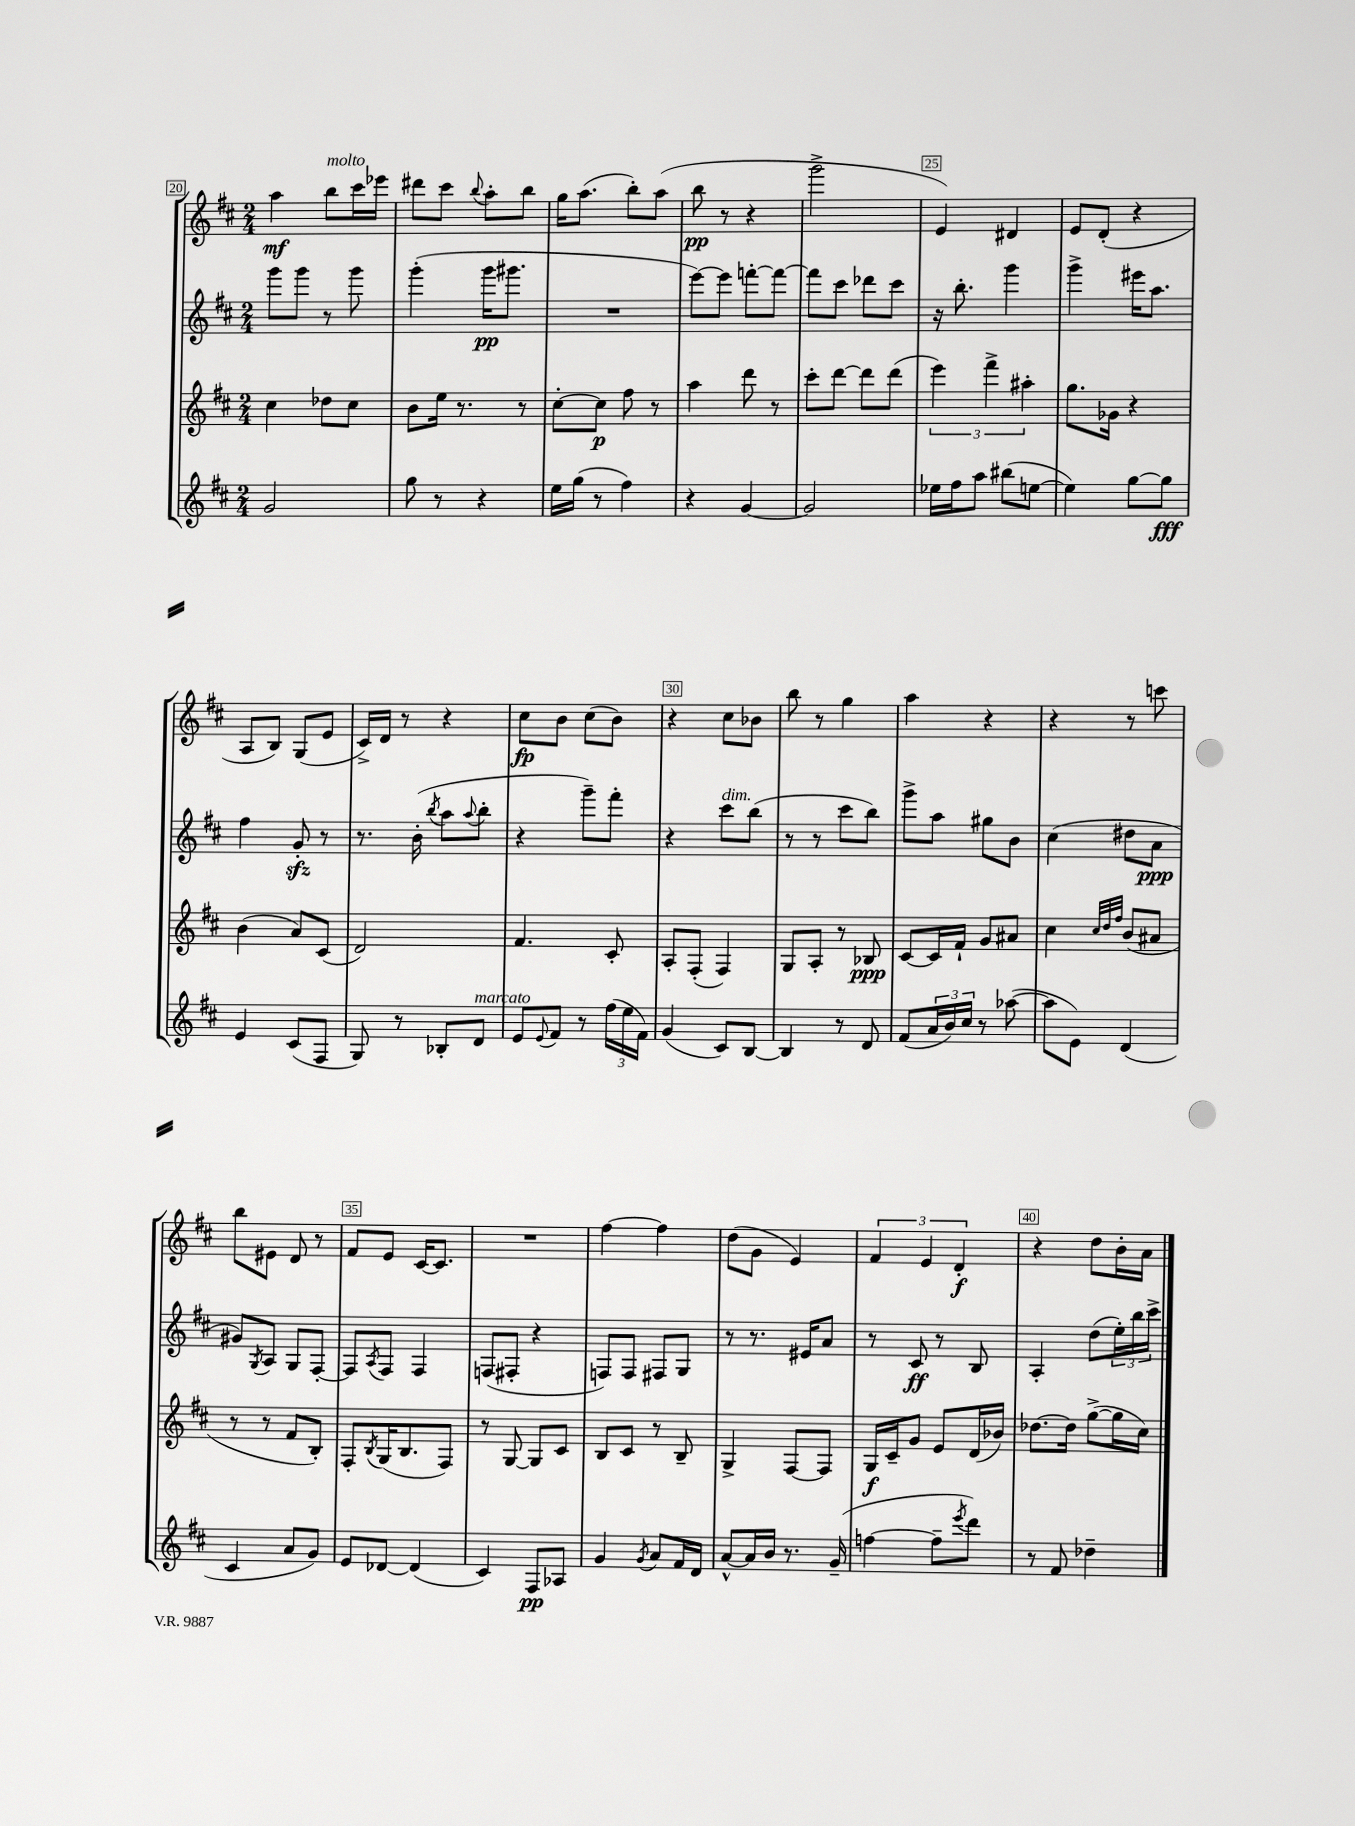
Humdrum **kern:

**kern	**dynam	**kern	**dynam	**kern	**dynam	**kern	**dynam
*part4	*part4	*part3	*part3	*part2	*part2	*part1	*part1
*staff4	*staff4	*staff3	*staff3	*staff2	*staff2	*staff1	*staff1
*clefG2	*	*clefG2	*	*clefG2	*	*clefG2	*
*k[f#c#]	*	*k[f#c#]	*	*k[f#c#]	*	*k[f#c#]	*
*M2/4	*	*M2/4	*	*M2/4	*	*M2/4	*
=20	=20	=20	=20	=20	=20	=20	=20
2g/	.	4cc#\	.	8ggg\L	.	4aa\	mf
.	.	.	.	8ggg\J	.	.	.
!	!	!	!	!	!	!LO:TX:a:i:t=molto	!
.	.	8dd-X\L	.	8r	.	8bb\L	.
.	.	8cc#\J	.	8ggg\	.	16ccc#\L	.
.	.	.	.	.	.	16eee-X\JJ	.
=21	=21	=21	=21	=21	=21	=21	=21
8gg\	.	8b\L	.	(4ggg'\	.	8ddd#X\L	.
8r	.	16ee\Jk	.	.	.	8ccc#\J	.
.	.	8.r	.	.	.	.	.
.	.	.	.	.	.	8qqbb/	.
4r	.	.	.	16ggg\KL	pp	8aa'\L	.
.	.	.	.	8.ggg#X\J	.	.	.
.	.	8r	.	.	.	8bb\J	.
=22	=22	=22	=22	=22	=22	=22	=22
16ee\LL	.	[8cc#'\L	.	2r	.	16gg\KL	.
(16gg\JJ	.	.	.	.	.	(8.aa\J	.
8r	.	8cc#\J]	p	.	.	.	.
4ff#\)	.	8ff#\	.	.	.	8bb'\L)	.
.	.	8r	.	.	.	(8aa\J	.
=23	=23	=23	=23	=23	=23	=23	=23
4r	.	4aa\	.	[8eee\L)	.	8bb\	pp
.	.	.	.	8eee\J]	.	8r	.
[4g/	.	8ddd\	.	[8fffn'\L	.	4r	.
.	.	8r	.	8fff\J_	.	.	.
=24	=24	=24	=24	=24	=24	=24	=24
2g/]	.	8ccc#'\L	.	8fff\L]	.	2ggg^\	.
.	.	[8ddd\J	.	8ccc#\J	.	.	.
.	.	8ddd\L]	.	8ddd-X\L	.	.	.
.	.	(8ddd\J	.	8ccc#\J	.	.	.
=25	=25	=25	=25	=25	=25	=25	=25
16ee-X\LL	.	6eee\)	.	16r	.	4e/)	.
16ff#\J	.	.	.	8.bb'\	.	.	.
8aa\J	.	.	.	.	.	.	.
.	.	6fff#^\	.	.	.	.	.
(8bb#X\L	.	.	.	4ggg\	.	4d#X/	.
.	.	6aa#X'\	.	.	.	.	.
[8een\J	.	.	.	.	.	.	.
=26	=26	=26	=26	=26	=26	=26	=26
4ee\])	.	8.gg\L	.	4ggg^\	.	8e/L	.
.	.	.	.	.	.	(8d'/J	.
.	.	16g-X\Jk	.	.	.	.	.
[8gg\L	.	4r	.	16eee#X\KL	.	4r	.
.	.	.	.	8.aa\J	.	.	.
8gg\J]	fff	.	.	.	.	.	.
!!LO:LB:g=z
=27	=27	=27	=27	=27	=27	=27	=27
4e/	.	(4b\	.	4ff#\	.	8A/L	.
.	.	.	.	.	.	8B/J)	.
(8c#/L	.	8a/L)	.	8gzz'/	.	(8G/L	.
8F#/J	.	(8c#/J	.	8r	.	8e/J	.
=28	=28	=28	=28	=28	=28	=28	=28
8G/)	.	2d/)	.	8.r	.	16c#^/LL)	.
.	.	.	.	.	.	16d/JJ	.
8r	.	.	.	.	.	8r	.
.	.	.	.	(16b'\	.	.	.
.	.	.	.	8qbb/	.	.	.
8B-X'/L	.	.	.	8aa\L	.	4r	.
.	.	.	.	8qqaa/	.	.	.
!LO:TX:a:i:t=marcato	!	!	!	!	!	!	!
8d/J	.	.	.	8bb'\J	.	.	.
=29	=29	=29	=29	=29	=29	=29	=29
8e/L	.	4.f#/	.	4r	.	8cc#\L	fp
8qqe/	.	.	.	.	.	.	.
8f#/J	.	.	.	.	.	8b\J	.
8r	.	.	.	8ggg~\L)	.	(8cc#\L	.
(24ff#\LL	.	8c#'/	.	8fff#'\J	.	8b\J)	.
24ee\	.	.	.	.	.	.	.
24f#\JJ)	.	.	.	.	.	.	.
=30	=30	=30	=30	=30	=30	=30	=30
(4g/	.	8A'/L	.	4r	.	4r	.
.	.	(8F#'/J	.	.	.	.	.
!	!	!	!	!LO:TX:a:i:t=dim.	!	!	!
8c#/L)	.	4F#/)	.	8ccc#\L	.	8cc#\L	.
[8B/J	.	.	.	(8bb\J	.	8b-X\J	.
=31	=31	=31	=31	=31	=31	=31	=31
4B/]	.	8G/L	.	8r	.	8bb\	.
.	.	8A'/J	.	8r	.	8r	.
8r	.	8r	.	8ccc#\L	.	4gg\	.
8d/	.	8B-X/	ppp	8bb\J)	.	.	.
=32	=32	=32	=32	=32	=32	=32	=32
(8f#/L	.	[8c#/L	.	8ggg^\L	.	4aa\	.
24a/L	.	16c#/L]	.	8aa\J	.	.	.
24b/)	.	.	.	.	.	.	.
.	.	16f#`/JJ	.	.	.	.	.
24cc#/JJ	.	.	.	.	.	.	.
8r	.	8g/L	.	8gg#X\L	.	4r	.
([8aa-X\	.	8a#X/J	.	8b\J	.	.	.
=33	=33	=33	=33	=33	=33	=33	=33
8aa-\L]	.	4cc#\	.	(4cc#\	.	4r	.
8e\J)	.	.	.	.	.	.	.
.	.	32qqcc#/LLL	.	.	.	.	.
.	.	32qqdd/	.	.	.	.	.
.	.	32qqff#/JJJ	.	.	.	.	.
(4d/	.	(8b/L	.	8dd#X\L	.	8r	.
.	.	8a#X/J	.	8a\J	ppp	8cccn\	.
!!LO:LB:g=z
=34	=34	=34	=34	=34	=34	=34	=34
4c#/	.	8r	.	8g#X/L)	.	8bb\L	.
.	.	.	.	8qG/	.	.	.
.	.	8r	.	8A/J	.	8e#X\J	.
8a/L	.	8f#/L	.	8G/L	.	8d/	.
8g/J)	.	8B'/J)	.	[8F#'/J	.	8r	.
=35	=35	=35	=35	=35	=35	=35	=35
8e/L	.	8F#'/L	.	8F#/L]	.	8f#/L	.
.	.	8qB/	.	8qA/	.	.	.
[8d-X/J	.	(16G/K	.	8F#/J	.	8e/J	.
.	.	8.B/	.	.	.	.	.
(4d-/]	.	.	.	4F#/	.	[16c#/KL	.
.	.	.	.	.	.	8.c#/J]	.
.	.	8F#/J)	.	.	.	.	.
=36	=36	=36	=36	=36	=36	=36	=36
4c#/)	.	8r	.	(8Fn/L	.	2r	.
.	.	[8G/	.	8F#X'/J	.	.	.
8F#/L	pp	8G/L]	.	4r	.	.	.
8A-X/J	.	8c#/J	.	.	.	.	.
=37	=37	=37	=37	=37	=37	=37	=37
4g/	.	8B/L	.	8Fn/L)	.	[4ff#\	.
.	.	8c#/J	.	8F/J	.	.	.
8qg/	.	.	.	.	.	.	.
8a/L	.	8r	.	8F#X/L	.	4ff#\]	.
16f#/L	.	8B~/	.	8G/J	.	.	.
16d/JJ	.	.	.	.	.	.	.
=38	=38	=38	=38	=38	=38	=38	=38
[8a^^/L	.	4G^/	.	8r	.	(8dd\L	.
16a/L]	.	.	.	8.r	.	8g\J	.
16b/JJ	.	.	.	.	.	.	.
8.r	.	[8F#/L	.	.	.	4e/)	.
.	.	.	.	16e#X/KL	.	.	.
.	.	8F#/J]	.	8a/J	.	.	.
(16g~/	.	.	.	.	.	.	.
=39	=39	=39	=39	=39	=39	=39	=39
[4ffn\	.	16G/LL	f	8r	.	6f#/	.
.	.	16c#~/J	.	.	.	.	.
.	.	8g/J	.	8c#/	ff	.	.
.	.	.	.	.	.	6e/	.
8ff~\L]	.	8e/L	.	8r	.	.	.
.	.	.	.	.	.	6d'/	f
8qeee/	.	.	.	.	.	.	.
8ddd\J)	.	(16d/L	.	8B/	.	.	.
.	.	16b-X/JJ)	.	.	.	.	.
=40	=40	=40	=40	=40	=40	=40	=40
8r	.	[8.dd-X\L	.	4A'/	.	4r	.
8f#/	.	.	.	.	.	.	.
.	.	16dd-\Jk]	.	.	.	.	.
4dd-X~\	.	([8gg^\L	.	(8dd\L	.	8dd\L	.
.	.	16gg\L]	.	24ee'\L)	.	16b'\L	.
.	.	.	.	24bb\	.	.	.
.	.	16cc#\JJ)	.	.	.	16a\JJ	.
.	.	.	.	24ccc#^\JJ	.	.	.
==	==	==	==	==	==	==	==
*-	*-	*-	*-	*-	*-	*-	*-
